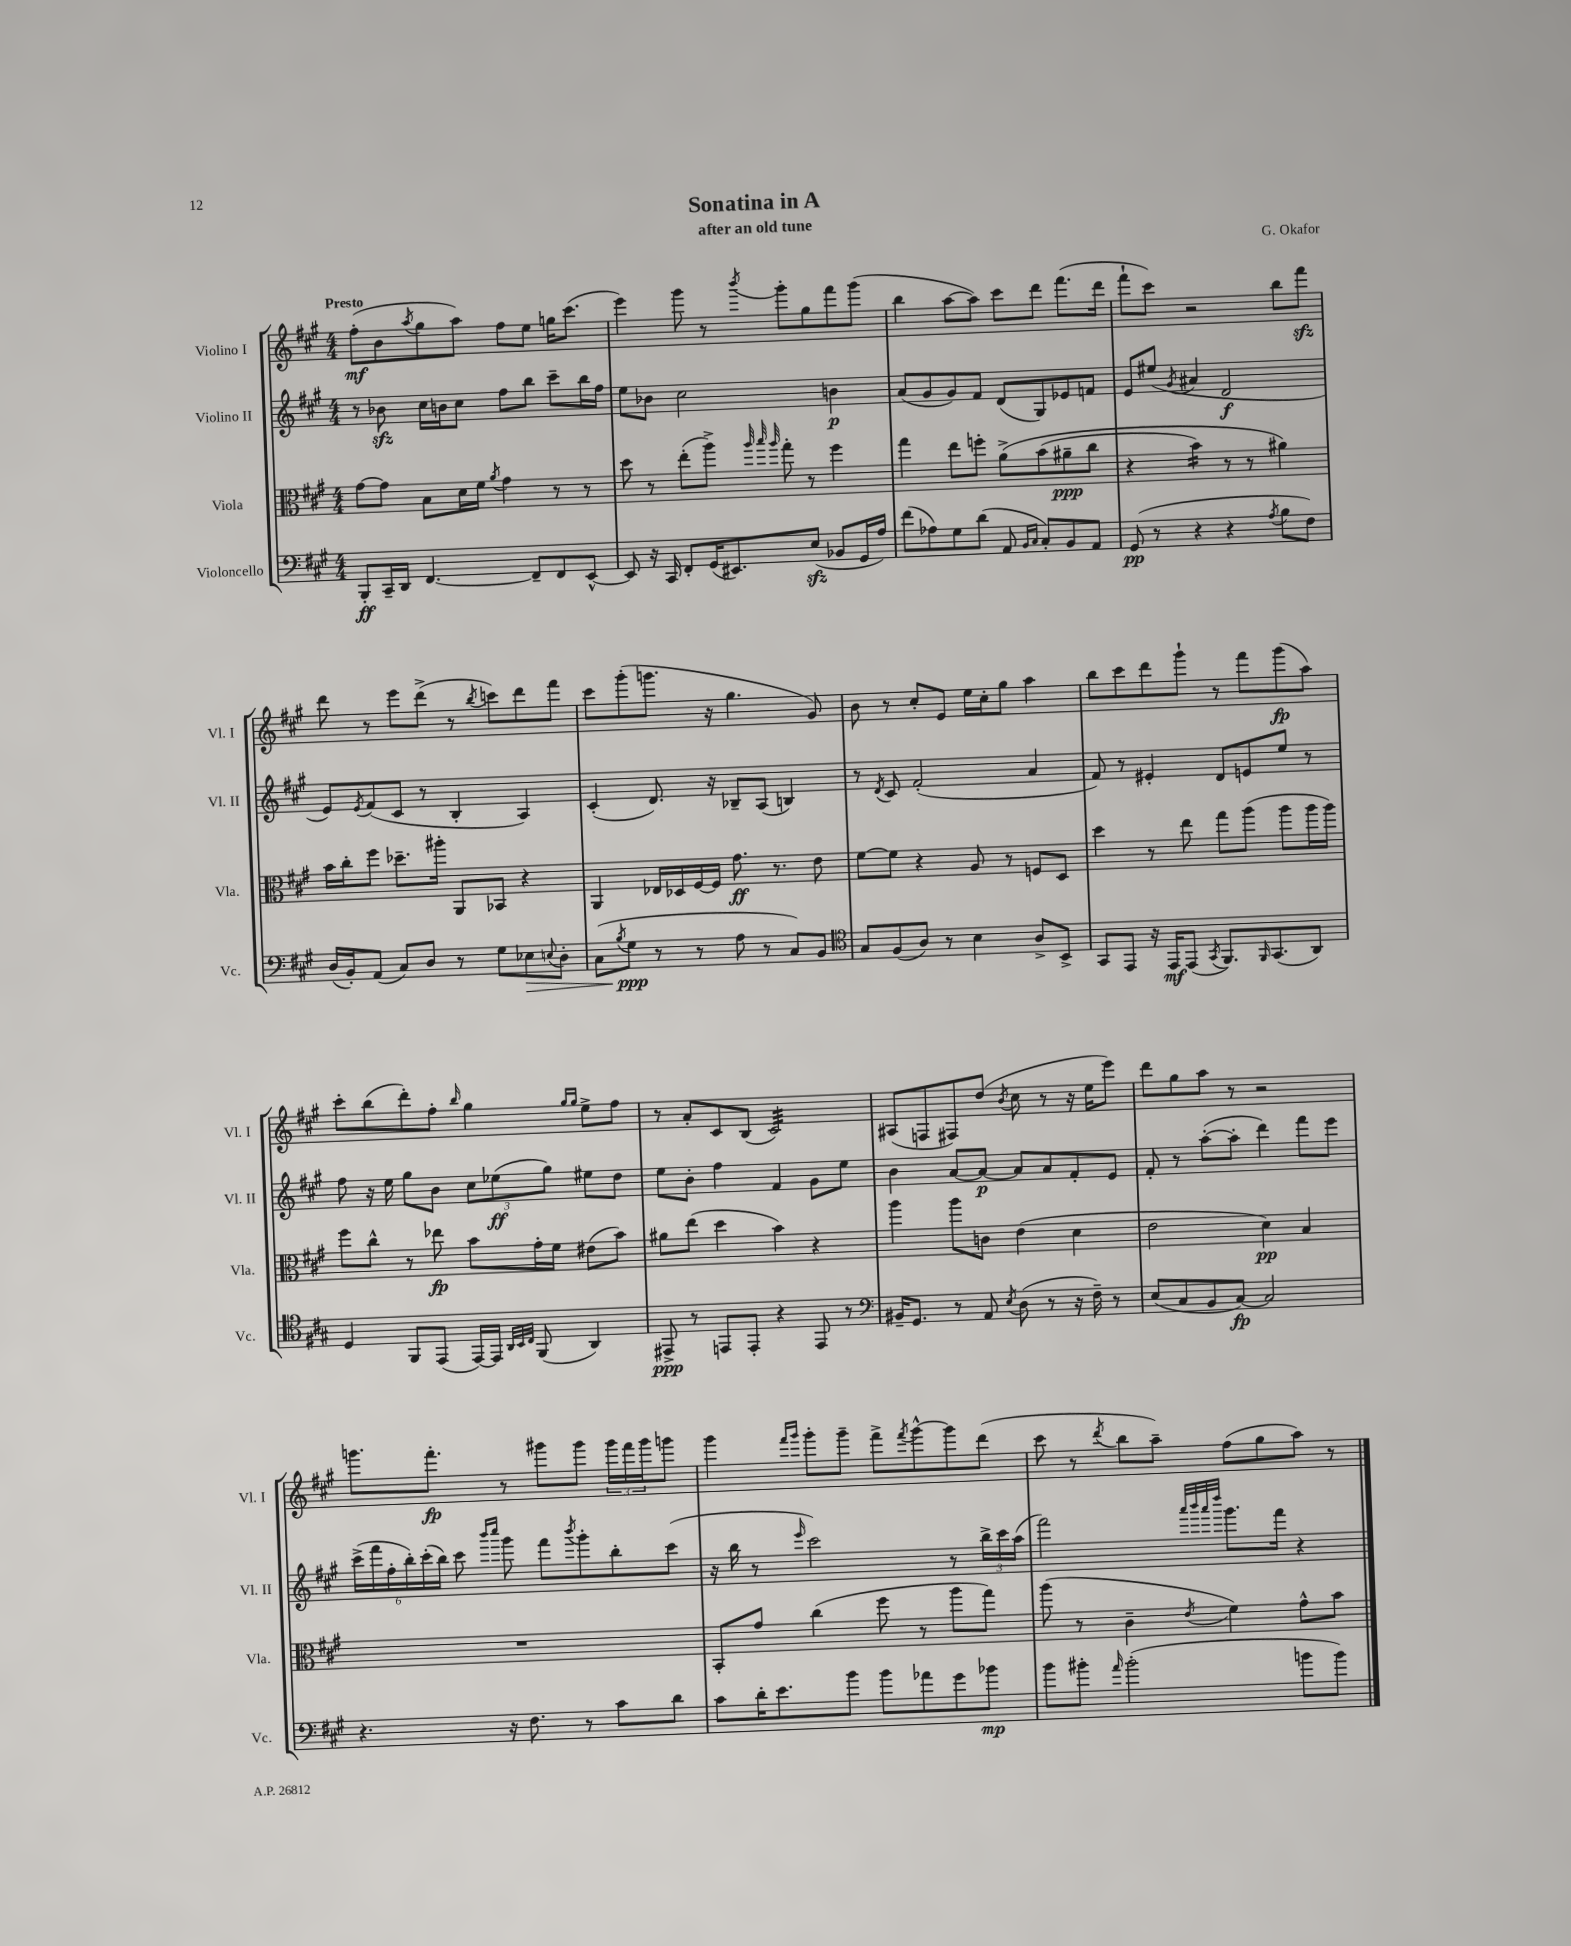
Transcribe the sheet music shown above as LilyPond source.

\header { title = "Sonatina in A" composer = "G. Okafor" subtitle = "after an old tune" }
<<
\new StaffGroup <<
\new Staff = "s0" \with { instrumentName = "Violino I" shortInstrumentName = "Vl. I" } {
    \clef treble \key a \major \numericTimeSignature \time 4/4 \tempo "Presto"
    fis''8-.\mf( b'8 \acciaccatura { a''8 } gis''8 a''8) fis''8 e''8 g''16 cis'''8.( |
    e'''4) gis'''8 r8 \acciaccatura { b'''8 } gis'''8-. gis''8 fis'''8 gis'''8( |
    b''4 a''8~ a''8) cis'''8 d'''8 fis'''8.( d'''16 |
    fis'''8-! cis'''8) r2 b''8 fis'''8\sfz |
    d'''8 r8 e'''8 d'''8->( r8 \acciaccatura { b''8 } c'''8) d'''8 fis'''8 |
    cis'''8 gis'''8-.( g'''8. r16 gis''4. gis'8) |
    b'8 r8 cis''8-. e'8 e''16 cis''16-. gis''8 a''4 |
    b''8 cis'''8 d'''8 gis'''8-! r8 fis'''8 gis'''8\fp( a''8) |
    cis'''8-. b''8( d'''8-.) fis''8-. \grace { b''16 } gis''4 \grace { gis''16 gis''16 } e''8-> fis''8 |
    r8 a'8-. cis'8 b8( cis'2:32) |
    ais8( f8 fis8) d''8( \acciaccatura { b'8 } cis''8 r8 r16 e''16 e'''8) |
    d'''8 gis''8 a''8 r8 r2 |
    g'''8. fis'''8.-.\fp r8 gis'''8 gis'''8 \tuplet 3/2 { gis'''16 fis'''16 gis'''16 } g'''8 |
    gis'''4 \grace { fis'''16 gis'''16 } gis'''8-. gis'''8-- fis'''8-> \acciaccatura { fis'''8 } gis'''8~-^ gis'''8 d'''8( |
    cis'''8 r8 \acciaccatura { d'''8 } b''8 a''8--) fis''8( gis''8 a''8) r8 \bar "|." |
}
\new Staff = "s1" \with { instrumentName = "Violino II" shortInstrumentName = "Vl. II" } {
    \clef treble \key a \major \numericTimeSignature \time 4/4
    r8 bes'8\sfz cis''16 b'16 cis''8 fis''8 b''8 cis'''8-- b''16 fis''16 |
    e''8 bes'8 cis''2 b'4\p |
    a'8( gis'8 gis'8) fis'8 d'8( gis8) ees'8 f'8 |
    e'8 eis''8( \acciaccatura { gis'8 } ais'4 d'2\f |
    e'8) \acciaccatura { e'8 } fis'8( cis'8 r8 b4-. a4) |
    cis'4-.( d'8.) r16 bes8-- a8( b4) |
    r8 \acciaccatura { d'8 } cis'8 fis'2-.( a'4 |
    fis'8) r8 eis'4-. d'8 e'8 e''8 r8 |
    fis''8 r16 e''16 gis''8 b'8 \tuplet 3/2 { cis''8 ees''8\ff( gis''8) } eis''8 d''8 |
    e''8 b'8-. fis''4 fis'4 gis'8 e''8 |
    b'4 a'8~ a'8~\p a'8 a'8 fis'8-. e'8 |
    fis'8-. r8 a''8~-.( a''8-. d'''4) fis'''8 e'''8 |
    \tuplet 6/4 { cis'''16->( fis'''16 fis''16-. b''16-.) cis'''16-.( b''16) } cis'''8 \grace { b'''16 cis''''16 } gis'''8 fis'''8 \acciaccatura { b'''8 } gis'''8-. b''8-. cis'''8( |
    r16 b''16 r8 \grace { e'''16 } cis'''2) r8 \tuplet 3/2 { b''16-> cis'''16 a''16( } |
    fis'''2) \grace { a'''32 b'''32 a'''32 d''''32 } gis'''8. fis'''16 r4 \bar "|." |
}
\new Staff = "s2" \with { instrumentName = "Viola" shortInstrumentName = "Vla." } {
    \clef alto \key a \major \numericTimeSignature \time 4/4
    gis'8~ gis'8 b8 d'16 fis'16 \acciaccatura { a'8 } gis'4 r8 r8 |
    d''8 r8 e''8-.( a''8->) \grace { a''32 b''32 a''32 } gis''8-. r8 fis''4 |
    gis''4 e''8 f''8-. a'8->\( b'8( ais'8--\ppp cis''8 |
    r4 b'4:16) r8 r8 ais'4\) |
    b'16 cis''16-. fis''8 des''8.-- ais''16-. a,8 bes,8 r4 |
    a,4 ees16 des16 fis16~ fis16 gis'8.\ff r8. e'8 |
    fis'8~ fis'8 r4 a8 r8 f8 d8 |
    d''4 r8 e''8 gis''8 a''8( a''8 a''16 a''16) |
    fis''8 cis''8-^ r8 ees''8\fp b'8 gis'16-. fis'16 eis'8( b'8) |
    ais'8 e''8( d''4 b'4) r4 |
    a''4 a''8 c'8 e'4( d'4 |
    e'2 d'4\pp) b4 |
    R1 |
    b,8-. gis'8 cis''4( fis''8 r8 a''8 gis''8) |
    a''8( r8 cis'4-- \acciaccatura { e'8 } fis'4) gis'8-^ b'8 \bar "|." |
}
\new Staff = "s3" \with { instrumentName = "Violoncello" shortInstrumentName = "Vc." } {
    \clef bass \key a \major \numericTimeSignature \time 4/4
    b,,8-.\ff cis,16-- d,16 fis,4.~ fis,8-- fis,8 e,8~-^ |
    e,8 r16 cis,16 fis,8-. gis,16( eis,8.) e8\sfz( bes,8 gis,16 a16) |
    fis'8( aes8) gis8 d'8( a,8 \grace { b,16 cis16 } cis8-.) b,8 a,8 |
    gis,8\pp( r8 r4 r4 \acciaccatura { a8 } b8 fis8) |
    d16( b,16-.) a,8( cis8) d8 r8 gis8 ees8\> \appoggiatura { e8 } d8-. |
    cis8( \acciaccatura { b8 } gis8\ppp\! r8 r8 a8 r8 cis8) b,8 |
    \clef tenor gis8 fis8( a8) r8 b4 a8-> b,8-> |
    gis,8 e,8 r16 e,16\mf e,8( \acciaccatura { gis,8 } fis,8.) \grace { fis,16 } gis,8.( a,8) |
    d4 fis,8 e,8( e,16~) e,16 \grace { a,32 b,32 cis32 } fis,8( a,4) |
    eis,8->\ppp r8 e,8 e,8-. r4 e,8 r8 |
    \clef bass bis,16-- gis,8. r8 a,8 \acciaccatura { e8 } d8( r8 r16 fis16--) r8 |
    e8( cis8 b,8 cis8~\fp) cis2 |
    r4. r16 fis8. r8 cis'8 d'8 |
    cis'8 d'16-. e'8. b'8 b'8 aes'8 gis'8 bes'8\mp |
    b'8 bis'8-. \grace { a'16 } bis'2-.( b'8 b'8) \bar "|." |
}
>>
>>
\layout { \context { \Score \remove "Bar_number_engraver" } }
